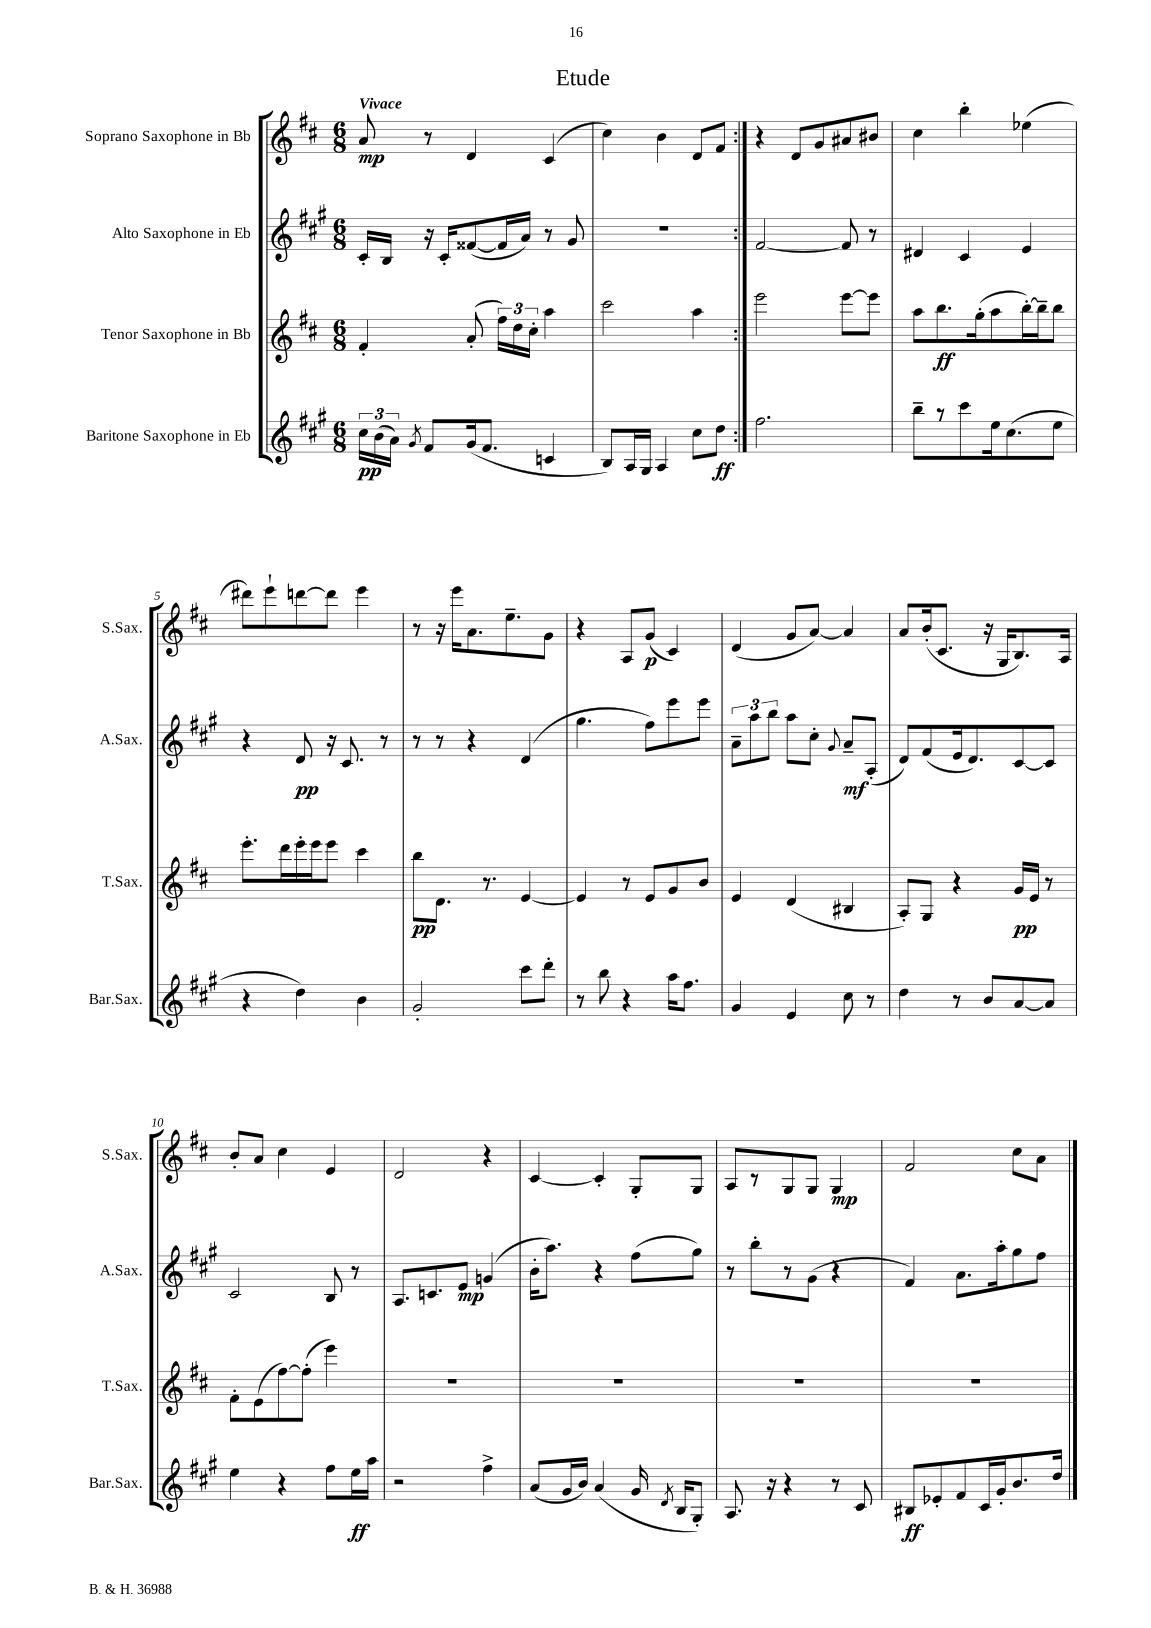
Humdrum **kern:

**kern	**dynam	**kern	**dynam	**kern	**dynam	**kern	**dynam
*part4	*part4	*part3	*part3	*part2	*part2	*part1	*part1
*staff4	*staff4	*staff3	*staff3	*staff2	*staff2	*staff1	*staff1
*I"Baritone Saxophone in Eb	*	*I"Tenor Saxophone in Bb	*	*I"Alto Saxophone in Eb	*	*I"Soprano Saxophone in Bb	*
*I'Bar.Sax.	*	*I'T.Sax.	*	*I'A.Sax.	*	*I'S.Sax.	*
*clefG2	*	*clefG2	*	*clefG2	*	*clefG2	*
*k[f#c#g#]	*	*k[f#c#]	*	*k[f#c#g#]	*	*k[f#c#]	*
*M6/8	*	*M6/8	*	*M6/8	*	*M6/8	*
=1	=1	=1	=1	=1	=1	=1	=1
!	!	!	!	!	!	!LO:TX:a:B:t=Vivace	!
24cc#\LL	pp	4f#'/	.	16c#'/LL	.	8a/	mp
(24b\	.	.	.	.	.	.	.
.	.	.	.	16B/JJ	.	.	.
24a\JJ)	.	.	.	.	.	.	.
8qg#/	.	.	.	.	.	.	.
8f#/L	.	.	.	16r	.	8r	.
.	.	.	.	16c#'/KL	.	.	.
(16g#/k	.	(8a'/	.	([8f##X/	.	4d/	.
8.f#/J	.	.	.	.	.	.	.
.	.	24ff#\LL)	.	16f##/L]	.	.	.
.	.	24dd\	.	.	.	.	.
.	.	.	.	16a/JJ)	.	.	.
.	.	24cc#'\JJ	.	.	.	.	.
4cn/	.	4aa\	.	8r	.	(4c#/	.
.	.	.	.	8g#/	.	.	.
=2	=2	=2	=2	=2	=2	=2	=2
8B/L)	.	2ccc#\	.	2.r	.	4cc#\)	.
16A/L	.	.	.	.	.	.	.
16G#/JJ	.	.	.	.	.	.	.
4A/	.	.	.	.	.	4b\	.
8cc#\L	.	4aa\	.	.	.	8d/L	.
8dd\J	ff	.	.	.	.	8f#/J	.
=3:|!	=3:|!	=3:|!	=3:|!	=3:|!	=3:|!	=3:|!	=3:|!
2.ff#\	.	2eee\	.	[2f#/	.	4r	.
.	.	.	.	.	.	8d/L	.
.	.	.	.	.	.	8g/	.
.	.	[8eee\L	.	8f#/]	.	8a#X/	.
.	.	8eee\J]	.	8r	.	8b#X/J	.
=4	=4	=4	=4	=4	=4	=4	=4
8bb~\L	.	8aa\L	.	4d#X/	.	4cc#\	.
8r	.	8.bb\	ff	.	.	.	.
8ccc#\	.	.	.	4c#/	.	4bb'\	.
.	.	(16gg'\k	.	.	.	.	.
16ee\k	.	8aa\	.	.	.	.	.
(8.cc#\	.	.	.	.	.	.	.
.	.	[16bb'\L)	.	4e/	.	(4ee-X\	.
.	.	16bb~\J]	.	.	.	.	.
8ee\J	.	8bb\J	.	.	.	.	.
!!LO:LB:g=z
=5	=5	=5	=5	=5	=5	=5	=5
4r	.	8.eee'\L	.	4r	.	8ddd#X\L)	.
.	.	.	.	.	.	8eee`\	.
.	.	16ddd\L	.	.	.	.	.
4dd\)	.	16eee'\	.	8d/	pp	[8dddn\	.
.	.	16eee\J	.	.	.	.	.
.	.	8eee\J	.	16r	.	8ddd\J]	.
.	.	.	.	8.c#/	.	.	.
4b\	.	4ccc#\	.	.	.	4eee\	.
.	.	.	.	8r	.	.	.
=6	=6	=6	=6	=6	=6	=6	=6
2g#'/	.	8bb\L	pp	8r	.	8r	.
.	.	8.d\J	.	8r	.	16r	.
.	.	.	.	.	.	16eee\KL	.
.	.	.	.	4r	.	8.a\	.
.	.	8.r	.	.	.	.	.
.	.	.	.	.	.	8.ee~\	.
8ccc#\L	.	[4e/	.	(4d/	.	.	.
8ddd'\J	.	.	.	.	.	8g\J	.
=7	=7	=7	=7	=7	=7	=7	=7
8r	.	4e/]	.	4.gg#\	.	4r	.
8bb\	.	.	.	.	.	.	.
4r	.	8r	.	.	.	8A/L	.
.	.	8e/L	.	8ff#\L)	.	(8g/J	p
16aa\KL	.	8g/	.	8eee\	.	4c#/)	.
8.ff#\J	.	.	.	.	.	.	.
.	.	8b/J	.	8eee\J	.	.	.
=8	=8	=8	=8	=8	=8	=8	=8
4g#/	.	4e/	.	12a~\L	.	(4d/	.
.	.	.	.	12aa\	.	.	.
.	.	.	.	12bb\J	.	.	.
4e/	.	(4d/	.	8aa\L	.	8g/L	.
.	.	.	.	8cc#'\J	.	[8a/J)	.
.	.	.	.	8qqg#/	.	.	.
8cc#\	.	4B#X/	.	8a~/L	mf	4a/]	.
8r	.	.	.	(8A'/J	.	.	.
=9	=9	=9	=9	=9	=9	=9	=9
4dd\	.	8A'/L)	.	8d/L)	.	8a/L	.
.	.	8G/J	.	(8f#/	.	(16b'/k	.
.	.	.	.	.	.	8.c#/J	.
8r	.	4r	.	16e/k	.	.	.
.	.	.	.	8.d/)	.	.	.
8b/L	.	.	.	.	.	16r	.
.	.	.	.	.	.	16G/KL	.
[8a/	.	16g/LL	pp	[8c#/	.	8.B/)	.
.	.	16e/JJ	.	.	.	.	.
8a/J]	.	8r	.	8c#/J]	.	.	.
.	.	.	.	.	.	16A/Jk	.
!!LO:LB:g=z
=10	=10	=10	=10	=10	=10	=10	=10
4ee\	.	8f#'\L	.	2c#/	.	8b'/L	.
.	.	(8e\	.	.	.	8a/J	.
4r	.	[8ff#\)	.	.	.	4cc#\	.
.	.	(8ff#'\J]	.	.	.	.	.
8ff#\L	.	4eee\)	.	8B/	.	4e/	.
16ee\L	ff	.	.	8r	.	.	.
16aa\JJ	.	.	.	.	.	.	.
=11	=11	=11	=11	=11	=11	=11	=11
2r	.	2.r	.	8.A/L	.	2d/	.
.	.	.	.	8.cn/	.	.	.
.	.	.	.	8e/J	mp	.	.
4ff#^\	.	.	.	(4gn/	.	4r	.
=12	=12	=12	=12	=12	=12	=12	=12
(8a/L	.	2.r	.	16b'\KL	.	[4c#/	.
.	.	.	.	8.aa\J)	.	.	.
16g#/L	.	.	.	.	.	.	.
16b/JJ)	.	.	.	.	.	.	.
(4a/	.	.	.	4r	.	4c#'/]	.
16g#/	.	.	.	(8ff#\L	.	8G'/L	.
8qd/	.	.	.	.	.	.	.
16B/KL	.	.	.	.	.	.	.
8G#'/J)	.	.	.	8gg#\J)	.	8G/J	.
=13	=13	=13	=13	=13	=13	=13	=13
8.A/	.	2.r	.	8r	.	8A/L	.
.	.	.	.	8bb'\L	.	8r	.
16r	.	.	.	.	.	.	.
4r	.	.	.	8r	.	8G/	.
.	.	.	.	(8g#\J	.	8G/J	.
8r	.	.	.	4r	.	4G/	mp
8c#/	.	.	.	.	.	.	.
=14	=14	=14	=14	=14	=14	=14	=14
8B#X/L	ff	2.r	.	4f#/)	.	2f#/	.
8e-X'/	.	.	.	.	.	.	.
8f#/	.	.	.	8.a\L	.	.	.
16c#/L	.	.	.	.	.	.	.
16g#'/J	.	.	.	16aa'\k	.	.	.
8.b/	.	.	.	8gg#\	.	8cc#\L	.
.	.	.	.	8ff#\J	.	8a\J	.
16dd/Jk	.	.	.	.	.	.	.
==	==	==	==	==	==	==	==
*-	*-	*-	*-	*-	*-	*-	*-
